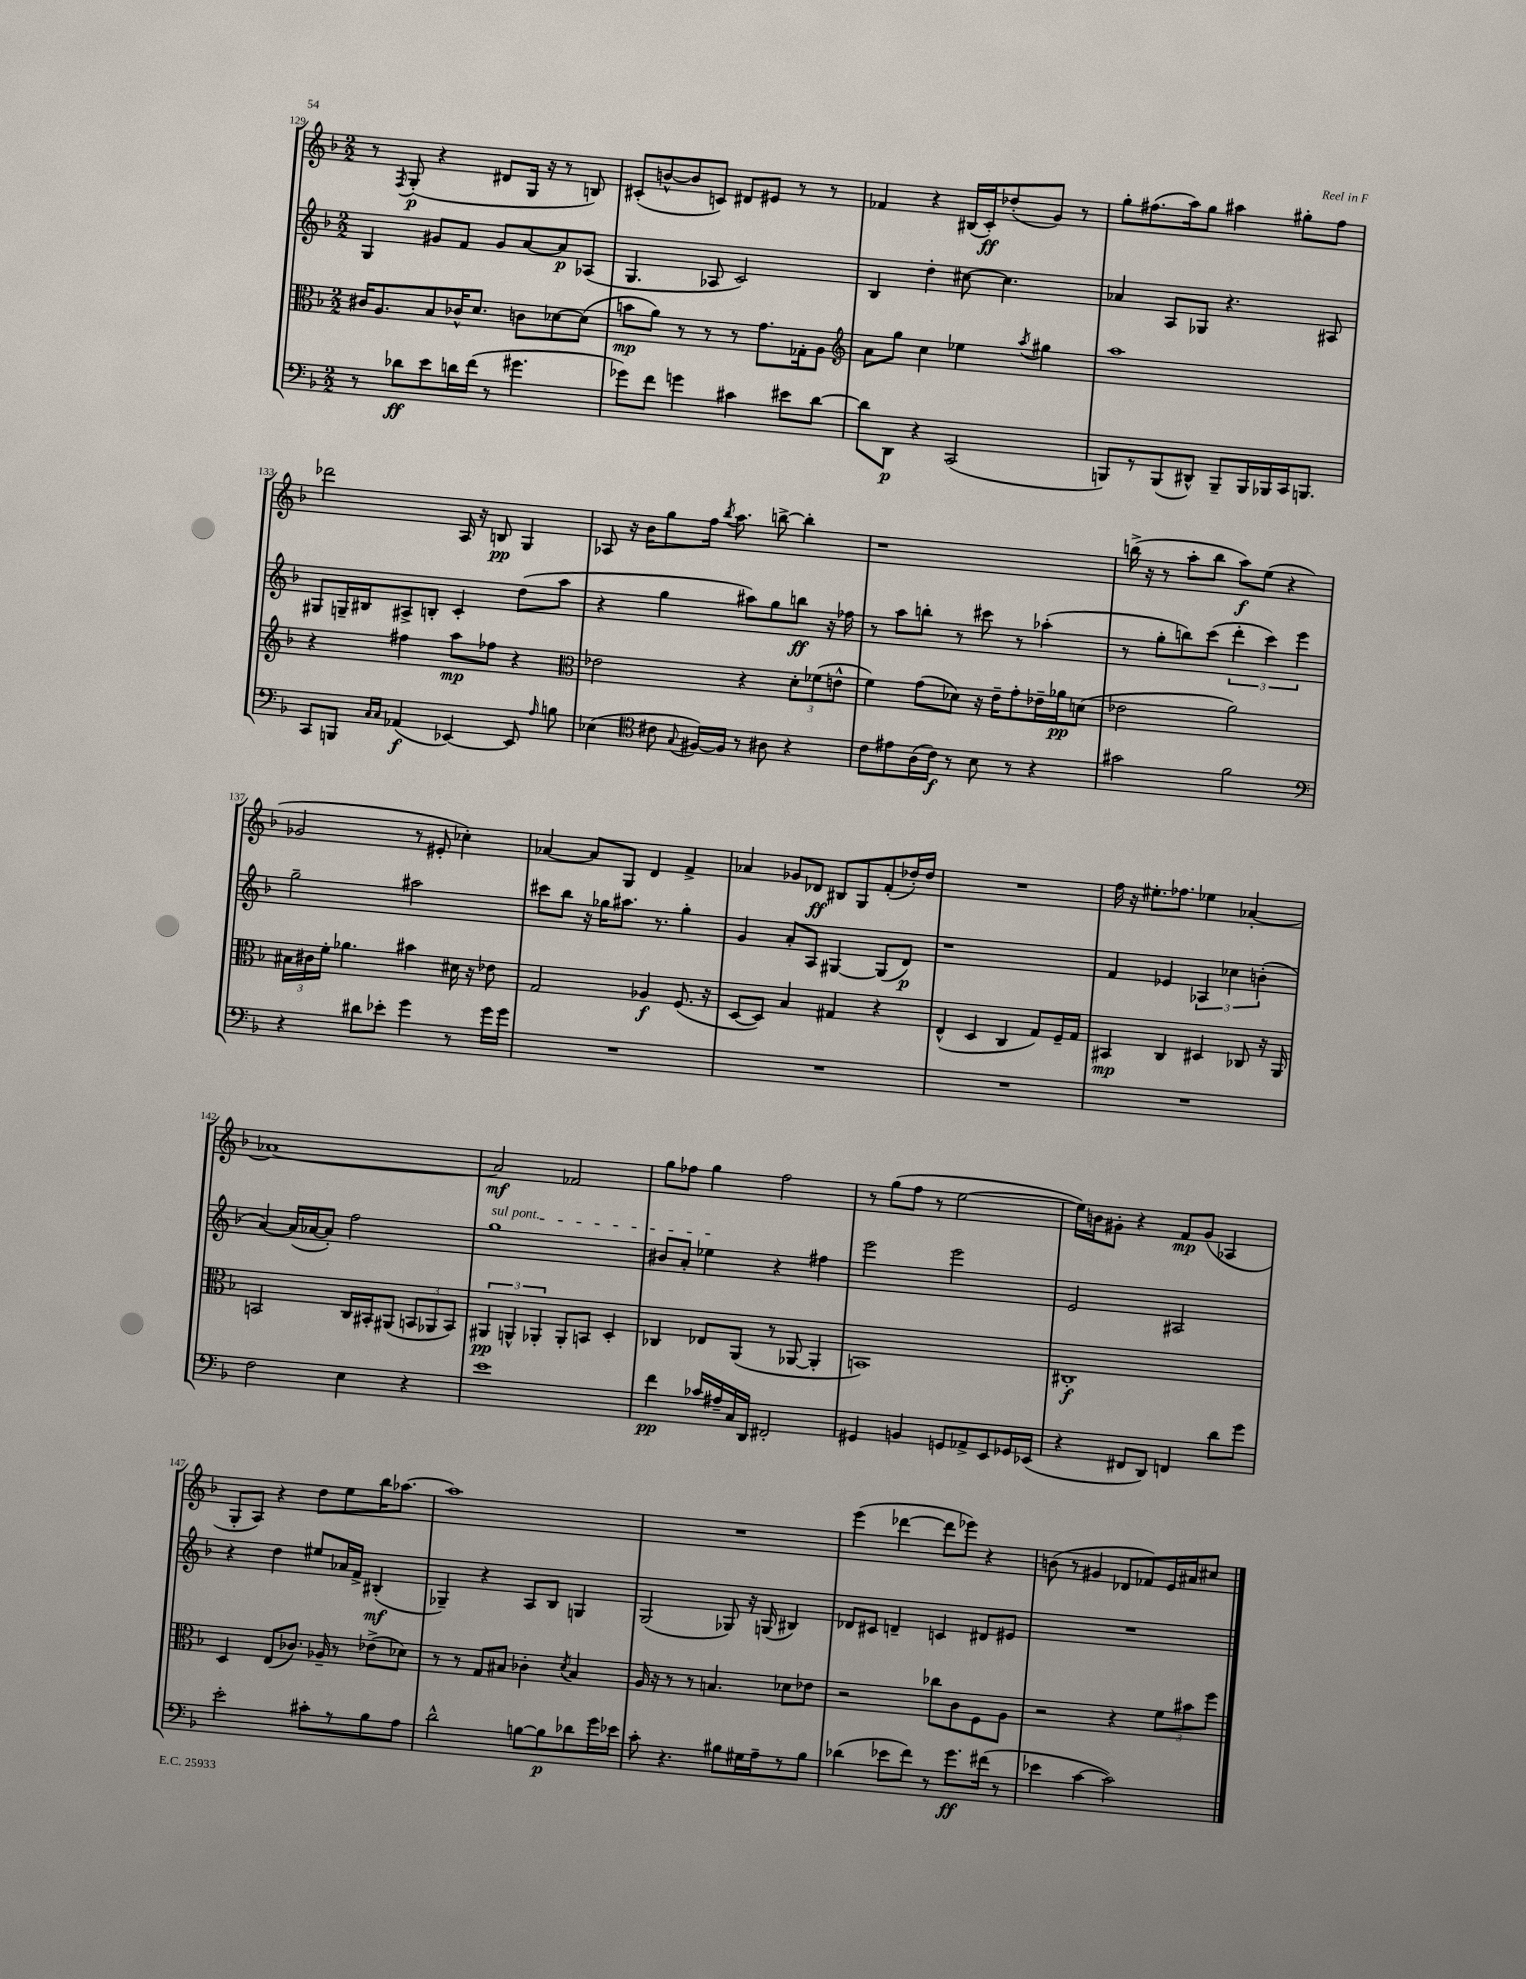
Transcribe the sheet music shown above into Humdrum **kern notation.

**kern	**kern	**kern	**kern
*staff4	*staff3	*staff2	*staff1
*clefF4	*clefC3	*clefG2	*clefG2
*k[b-]	*k[b-]	*k[b-]	*k[b-]
*M2/2	*M2/2	*M2/2	*M2/2
8r	16c#	4G	8r
.	8.A	.	.
.	.	.	8qF
8d-	.	.	(8G'
8e	8B-	8g#	4r
16d	16c-^^	8f	.
(16f	8.d	.	.
8r	.	8g#	8d#
4.g#	8c	[8a	16G
.	.	.	16r
.	[8d-	8a]	8r
.	(8d-]	(8A-	8B)
=	=	=	=
8g-)	8b	4.G	(8c#'
8f	8a)	.	[8b^^
4g	8r	.	8b]
.	8r	8A-	8c)
4c#	8r	2c)	8d#
.	8.g	.	8e#
8e#	.	.	8r
.	16G-'	.	.
[8d	8A	.	8r
=	=	=	=
*	*clefG2	*	*
8d]	8a	4B-	4f-
8DD	8gg	.	.
4r	4cc	4dd'	4r
(2CC	4ee-	[8cc#	(16B#
.	.	.	16c')
.	.	4.cc#]	(8dd-'
.	8qaa	.	.
.	4gg#	.	8g)
.	.	.	8r
=	=	=	=
8BBB)	1aa	4a-	8gg'
8r	.	.	(8.ff#
(8BBB	.	8A	.
.	.	.	16aa)
8DD#^^)	.	8G-	8gg
8BBB~	.	4.r	4aa#
16BBB	.	.	.
16BBB-	.	.	.
16CC	.	.	8gg#'
8.BBB	.	.	.
.	.	8A#	8ff#
=	=	=	=
8CC	4r	8G#	2ddd-
8BBB	.	16G~	.
.	.	16B#	.
16qqC	.	.	.
16qqC	.	.	.
(4AA-	4ff#	8A#^	.
.	.	8B'	.
[4EE-)	8aa	4c'	16A
.	.	.	16r
.	8ff-	.	8B
8EE-]	4r	(8dd	4G
16qqA	.	.	.
8B	.	8aa	.
=	=	=	=
*	*clefC3	*	*
(4E-	2e-	4r	8A-
.	.	.	16r
.	.	.	16b-
*clefC4	*	*	*
8c#	.	4gg	8gg
8qqG	.	.	.
[16F#)	.	.	16ff
.	.	.	8qbb-
16F#]	.	.	8.aa
8r	4r	8aa#)	.
8A#	.	8gg	[8bb^
4r	12d'	8bb	4bb']
.	(12f-	.	.
.	.	16r	.
.	12e^^	.	.
.	.	16ff-	.
=	=	=	=
8c	4f)	8r	1r
8e#	.	8aa	.
(16A	(8g	8bb'	.
16c)	.	.	.
8r	8d-)	8r	.
8B-	16r	8ccc#	.
.	16e~	.	.
8r	8g'	8r	.
4r	16e-~	(4aa-'	.
.	16a-	.	.
.	(8d	.	.
=	=	=	=
2g#	2e-	8r	(16bb^
.	.	.	16r
.	.	8gg'	8r
.	.	8bb)	8aa'
.	.	(8ccc	8bb
2f	2a)	6ddd'	8aa)
.	.	.	(8ee
.	.	6ccc)	.
.	.	.	4r
.	.	6eee	.
=	=	=	=
*clefF4	*	*	*
4r	24B#	2gg~	2g-
.	24c#	.	.
.	24f'	.	.
.	4.a-	.	.
8d#	.	.	.
8e-'	.	.	.
4g	4b#	2aa#	8r
.	.	.	8e#'
8r	16d#	.	4cc-')
.	16r	.	.
16g	8e-	.	.
16g	.	.	.
=	=	=	=
1r	2G	8ccc#	[4a-
.	.	8bb-	.
.	.	16r	8a-]
.	.	16gg-	.
.	.	8.aa#	8G
.	4A-	.	4d
.	.	8.r	.
.	(8.F	4gg-'	4f^
.	16r	.	.
=	=	=	=
1r	[8D	4g	4a-
.	8D])	.	.
.	4B-	8a'	8g-
.	.	8A	8d-
.	4G#	[4G#	8B#
.	.	.	8G
.	4r	(8G#]	(8f'
.	.	8d)	16dd-')
.	.	.	16dd-
=	=	=	=
1r	(4E^^	1r	1r
.	4D	.	.
.	4C	.	.
.	8G)	.	.
.	16F~	.	.
.	16G	.	.
=	=	=	=
1r	4BB#	4f	16ff
.	.	.	16r
.	.	.	8.ee#'
.	4C	4e-	.
.	.	.	8.ff-
.	4D#	6A-	4ee-
.	.	6cc-	.
.	8C-	.	[4a-'
.	.	(6b'	.
.	16r	.	.
.	16AA	.	.
=	=	=	=
2F	2BB	[4a)	1a-_
.	.	(16a]	.
.	.	[16a-	.
.	.	8a-'])	.
4E	16C	2ff	.
.	16BB#'	.	.
.	(8AA#	.	.
4r	12BB	.	.
.	12AA-	.	.
.	12BB)	.	.
=	=	=	=
1e	6AA#	1gg	2a-]
.	6AA^^	.	.
.	6AA-'	.	.
.	8AA-'	.	2f-
.	8BB	.	.
.	4D'	.	.
=	=	=	=
4f	4C-	8b#	8gg
.	.	8a'	8ff-
16c-	8E-	4ee-	4gg
16A#~	.	.	.
16C	(8AA	.	.
16DD	.	.	.
2FF#'	8r	4r	2ff-
.	[8AA-	.	.
.	4AA-']	4ff#	.
=	=	=	=
4GG#	1BB)	2eee	8r
.	.	.	(8gg
4BB	.	.	8ff
.	.	.	8r
8GG	.	2eee	[2ee
8AA-^	.	.	.
8EE	.	.	.
16GG-	.	.	.
(16EE-	.	.	.
=	=	=	=
4r	1C#'	2e	16ee])
.	.	.	16b
.	.	.	8g#'
8FF#	.	.	4r
8DD)	.	.	.
4FF	.	2A#	8f
.	.	.	(8g#
8d	.	.	4A-
8g	.	.	.
=	=	=	=
2e'	4D	4r	8G'
.	.	.	8A)
.	(8E	4dd	4r
.	8.c-)	.	.
8c#'	.	8ee#	8dd
.	16A-~	.	.
8r	8r	16a-	8ee
.	.	16f^	.
8B-	(8e-^	(4B#'	16bb-
.	.	.	[8.aa-
8A	8d-)	.	.
=	=	=	=
2d^^	8r	4G-~)	1aa-]
.	8r	.	.
.	8G	4r	.
.	8B#	.	.
[8B	4c-'	8A	.
8B]	.	8B-	.
.	8qd	.	.
8d-	4B#	4G	.
16g	.	.	.
16e-	.	.	.
=	=	=	=
8c'	16A	(2G	1r
.	16r	.	.
4.r	8r	.	.
.	8r	.	.
.	4.B	.	.
8B#	.	8G-)	.
16G#	.	16r	.
16A~	.	(16G	.
8r	8d-	4B#)	.
8B#	8e-	.	.
=	=	=	=
(4d-	2r	8d-	(4eee
.	.	8c#	.
8e-	.	4d~	[4ddd-
8f)	.	.	.
8r	8cc-	4c	8ddd-]
8.g	8c	.	8eee-)
.	8F	8d#	4r
(16f#	.	.	.
8r	8A	8e#	.
=	=	=	=
4e-	2r	1r	(8b
.	.	.	8r
[4c	.	.	4g#
2c])	4r	.	8d-
.	.	.	8f-)
.	12f	.	16e
.	.	.	16a#
.	12b#	.	.
.	.	.	8cc#
.	12ff	.	.
==	==	==	==
*-	*-	*-	*-
